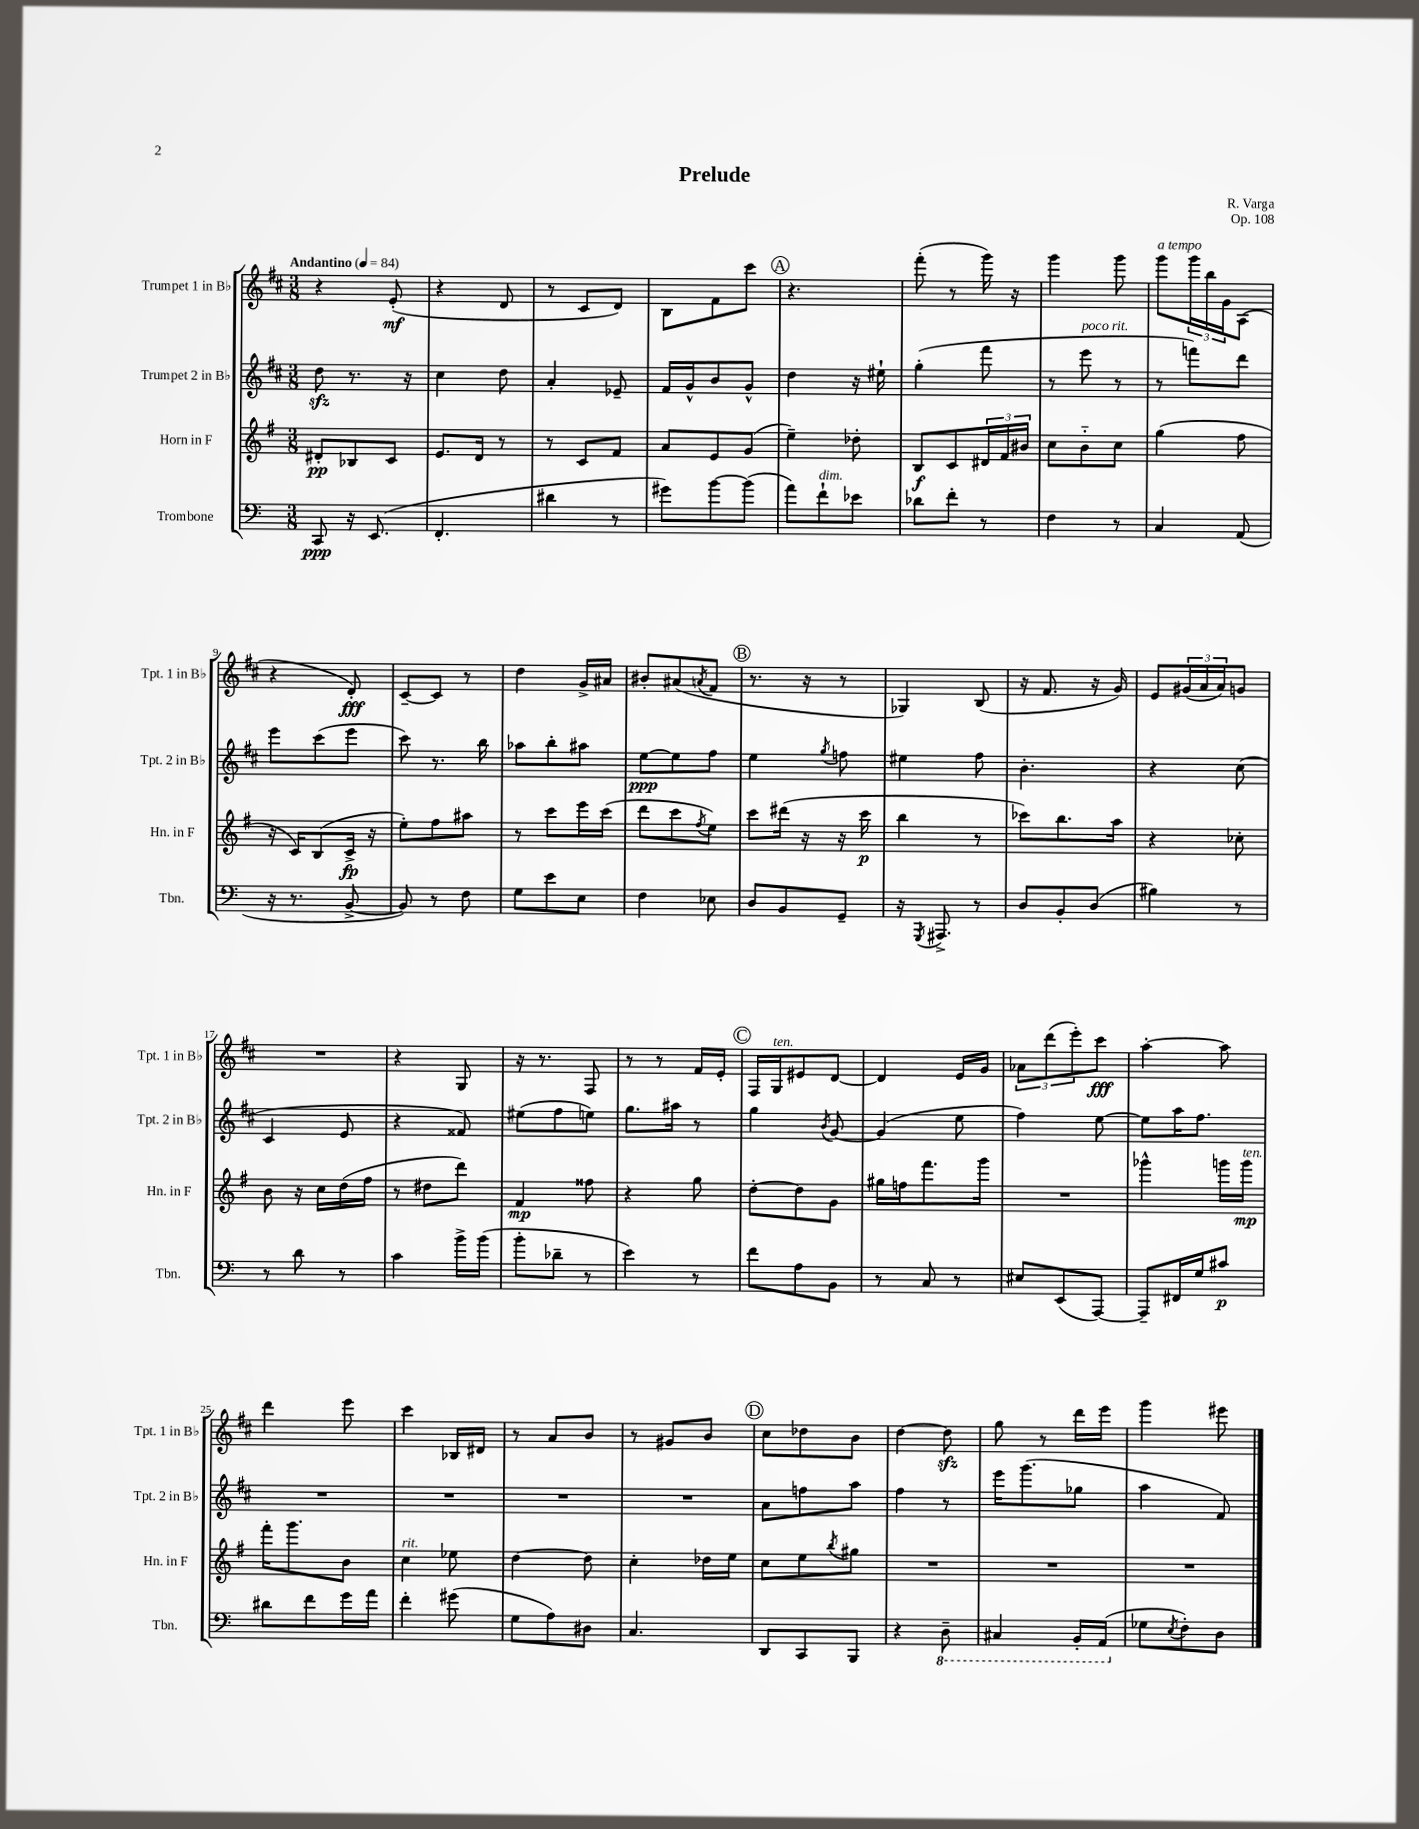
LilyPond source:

\header { title = "Prelude" composer = "R. Varga" opus = "Op. 108" }
<<
\new StaffGroup <<
\new Staff = "s0" \with { instrumentName = "Trumpet 1 in Bb" shortInstrumentName = "Tpt. 1 in Bb" } {
    \clef treble \key d \major \numericTimeSignature \time 3/8 \tempo "Andantino" 4 = 84
    r4 e'8-.\mf( |
    r4 d'8 |
    r8 cis'8 d'8) |
    b8 fis'8 cis'''8 |
    \mark \markup { \circle "A" } r4. |
    fis'''8-.( r8 g'''16) r16 |
    g'''4 g'''8 |
    g'''8^\markup { \italic "a tempo" } \tuplet 3/2 { g'''16 b''16 g'16 } a8( |
    r4 d'8-.\fff) |
    cis'8~-- cis'8 r8 |
    d''4 g'16-> ais'16 |
    bis'8-. ais'8( \acciaccatura { a'8 } fis'8 |
    \mark \markup { \circle "B" } r8. r16 r8 |
    ges4) b8( |
    r16 fis'8. r16 g'16) |
    e'8 \tuplet 3/2 { gis'16( a'16 a'16) } g'8 |
    R4. |
    r4 g8 |
    r16 r8. fis8 |
    r8 r8 fis'16 e'16-. |
    \mark \markup { \circle "C" } fis16 g16^\markup { \italic "ten." } eis'8 d'8~ |
    d'4 e'16 g'16 |
    \tuplet 3/2 { aes'8 d'''8( e'''8-.) } cis'''8\fff |
    a''4~-. a''8 |
    d'''4 e'''8 |
    cis'''4 bes16 dis'16 |
    r8 a'8 b'8 |
    r8 gis'8 b'8 |
    \mark \markup { \circle "D" } cis''8 des''8 b'8 |
    d''4~ d''8\sfz |
    g''8 r8 d'''16 e'''16 |
    g'''4 eis'''8 \bar "|." |
}
\new Staff = "s1" \with { instrumentName = "Trumpet 2 in Bb" shortInstrumentName = "Tpt. 2 in Bb" } {
    \clef treble \key d \major \numericTimeSignature \time 3/8
    d''8\sfz r8. r16 |
    cis''4 d''8 |
    a'4-. ees'8-- |
    fis'16 g'16-^ b'8 g'8-^ |
    \mark \markup { \circle "A" } d''4 r16 eis''16-! |
    g''4-.( fis'''8 |
    r8 e'''8^\markup { \italic "poco rit." } r8 |
    r8 f'''8) d'''8 |
    e'''8 cis'''8( e'''8 |
    cis'''8) r8. b''16 |
    aes''8 b''8-. ais''8 |
    e''8~\ppp e''8 fis''8 |
    \mark \markup { \circle "B" } e''4 \acciaccatura { g''8 } f''8 |
    eis''4 fis''8 |
    b'4.-. |
    r4 cis''8( |
    cis'4 e'8 |
    r4 fisis'8) |
    eis''8( fis''8 e''8) |
    g''8. ais''16 r8 |
    \mark \markup { \circle "C" } g''4 \acciaccatura { b'8 } g'8~ |
    g'4( e''8 |
    fis''4) e''8~ |
    e''8 a''16 fis''8. |
    R4. |
    R4. |
    R4. |
    R4. |
    \mark \markup { \circle "D" } a'8 f''8 a''8 |
    fis''4 r8 |
    e'''16 g'''8.( ges''8 |
    a''4 fis'8) \bar "|." |
}
\new Staff = "s2" \with { instrumentName = "Horn in F" shortInstrumentName = "Hn. in F" } {
    \clef treble \key g \major \numericTimeSignature \time 3/8
    dis'8-.\pp bes8 c'8 |
    e'8. d'16 r8 |
    r8 c'8 fis'8 |
    a'8 e'8 g'8( |
    \mark \markup { \circle "A" } e''4--) des''8-. |
    b8\f c'8 \tuplet 3/2 { dis'16 fis'16 bis'16 } |
    c''8 b'8-_ c''8 |
    g''4( fis''8 |
    r16 c'16) b8( c'16->\fp r16 |
    e''8-.) fis''8 ais''8 |
    r8 c'''8 e'''16 c'''16( |
    d'''8 c'''8 \acciaccatura { fis''8 } e''8) |
    \mark \markup { \circle "B" } c'''8 dis'''16( r16 r16 c'''16\p |
    b''4 r8 |
    ces'''8) b''8. a''16 |
    r4 ces''8-. |
    b'8 r16 c''16 d''16( fis''16 |
    r8 dis''8 d'''8) |
    fis'4\mp fisis''8 |
    r4 g''8 |
    \mark \markup { \circle "C" } d''8~-. d''8 g'8 |
    gis''16 f''16 fis'''8. g'''16 |
    R4. |
    ges'''4-^ g'''16 g'''16\mp^\markup { \italic "ten." } |
    fis'''16-. g'''8. b'8 |
    c''4^\markup { \italic "rit." } ees''8 |
    d''4~ d''8 |
    c''4-. des''16 e''16 |
    \mark \markup { \circle "D" } c''8 e''8 \acciaccatura { b''8 } gis''8 |
    R4. |
    R4. |
    R4. \bar "|." |
}
\new Staff = "s3" \with { instrumentName = "Trombone" shortInstrumentName = "Tbn." } {
    \clef bass \key c \major \numericTimeSignature \time 3/8
    c,8\ppp r16 e,8.( |
    f,4.-. |
    dis'4 r8 |
    gis'8) b'8~ b'8( |
    \mark \markup { \circle "A" } a'8) f'8-!^\markup { \italic "dim." } ees'8 |
    des'8 f'8-. r8 |
    f4 r8 |
    c4 a,8( |
    r16 r8. b,8~-> |
    b,8) r8 f8 |
    g8 e'8 e8 |
    f4 ees8 |
    \mark \markup { \circle "B" } d8 b,8 g,8-- |
    r16 \acciaccatura { g,,8 } ais,,8.-> r8 |
    d8 b,8-. d8( |
    bis4) r8 |
    r8 d'8 r8 |
    c'4 b'16-> b'16( |
    b'8-. des'8-- r8 |
    e'4) r8 |
    \mark \markup { \circle "C" } f'8 a8 b,8 |
    r8 c8 r8 |
    eis8 e,8( a,,8~) |
    a,,8-- fis,16 g16 cis'8\p |
    dis'8 f'8 g'16 a'16 |
    f'4-. gis'8( |
    g8 a8) dis8 |
    c4. |
    \mark \markup { \circle "D" } d,8 c,8 b,,8 |
    r4 \ottava #-1 d,8-- |
    cis,4 b,,16-. a,,16( \ottava #0 |
    ges8 \acciaccatura { e8 } f8-.) d8 \bar "|." |
}
>>
>>
